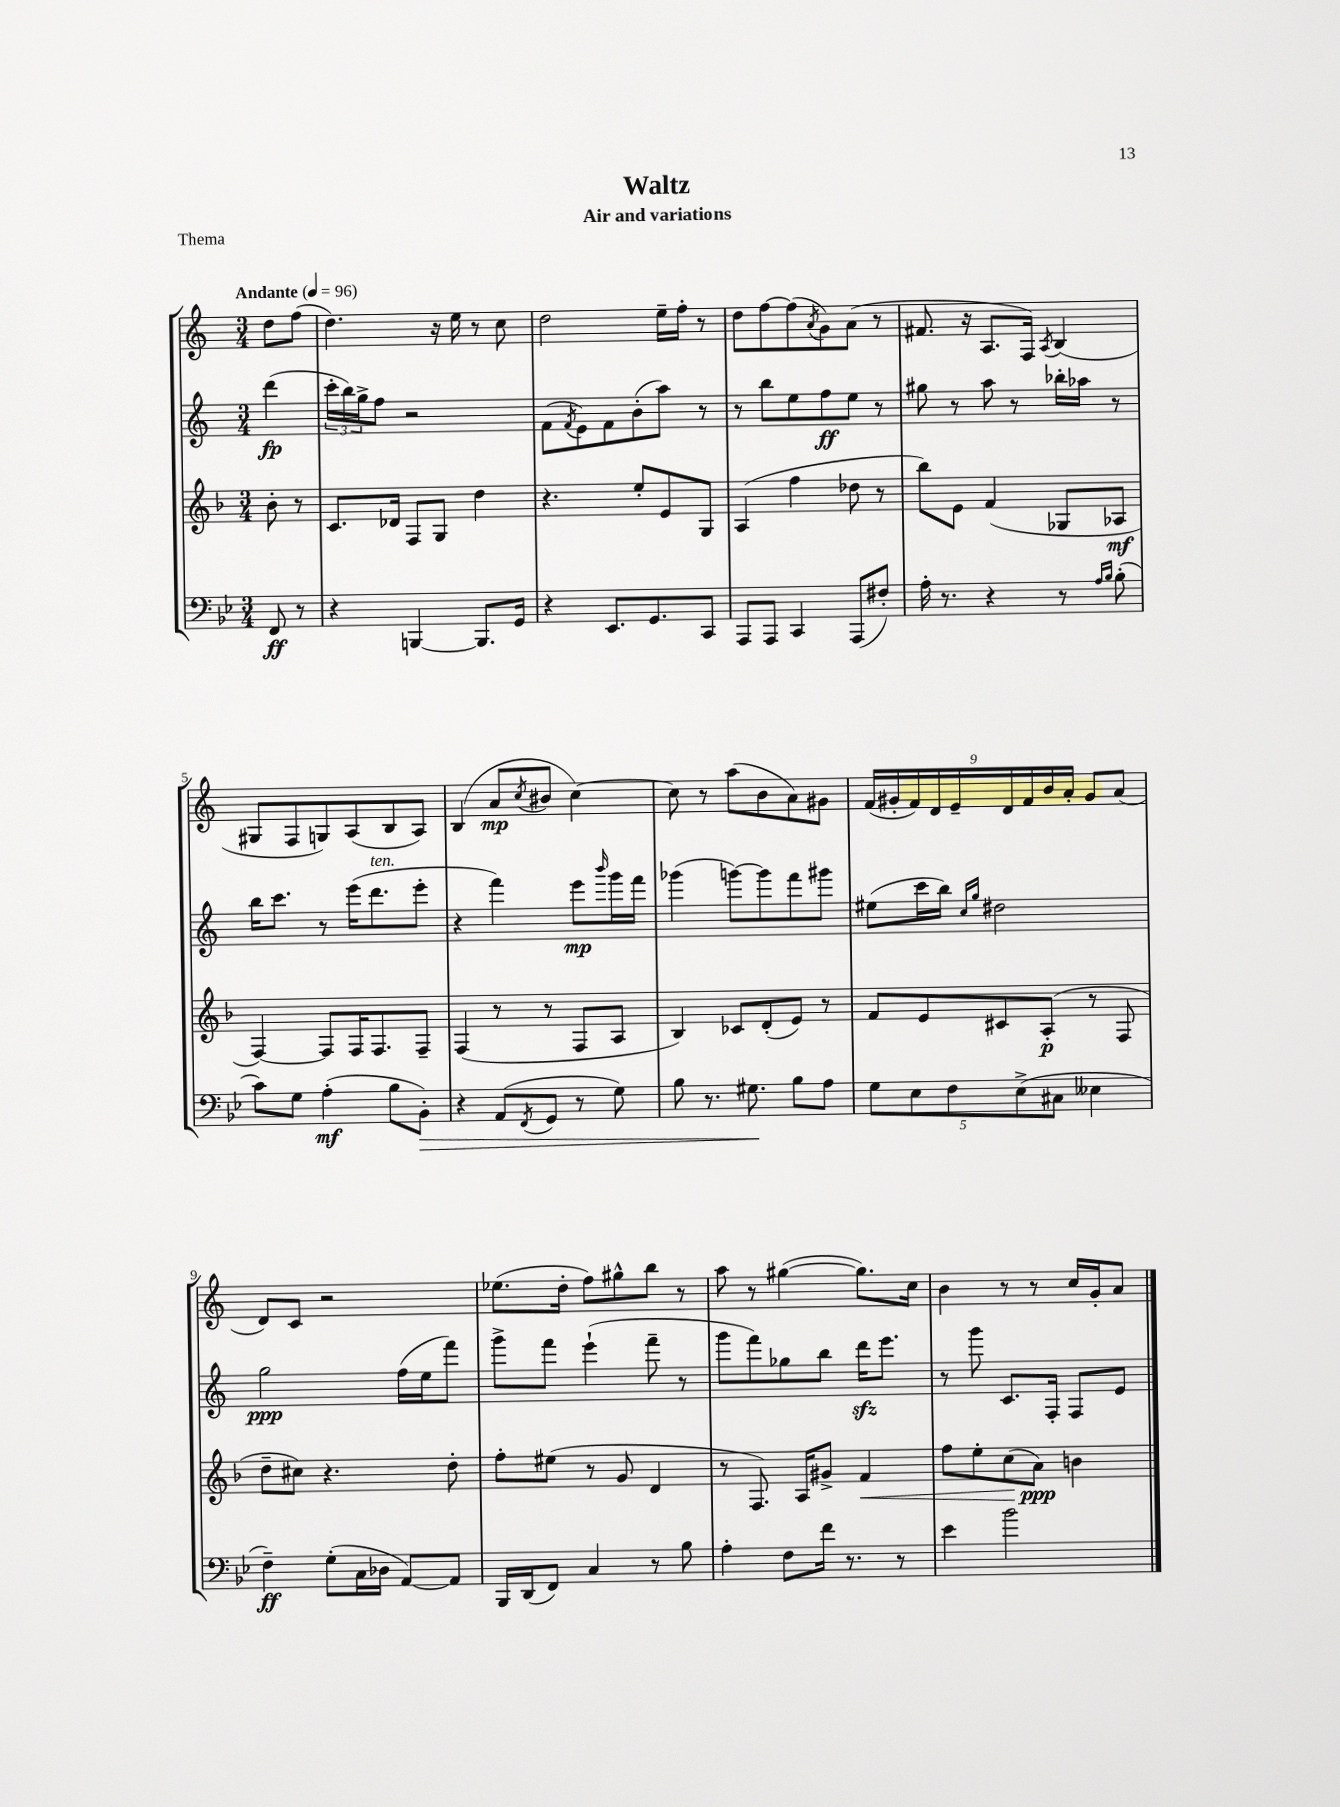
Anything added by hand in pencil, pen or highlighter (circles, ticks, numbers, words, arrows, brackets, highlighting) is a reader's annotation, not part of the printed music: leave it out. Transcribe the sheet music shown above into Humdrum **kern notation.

**kern	**kern	**kern	**kern
*staff4	*staff3	*staff2	*staff1
*clefF4	*clefG2	*clefG2	*clefG2
*k[b-e-]	*k[b-]	*k[]	*k[]
*M3/4	*M3/4	*M3/4	*M3/4
*MM96	*MM96	*MM96	*MM96
8FF	8b-'	(4ddd	8dd
8r	8r	.	(8ff
=	=	=	=
4r	8.c	24ccc'	4.dd)
.	.	24bb)	.
.	.	24gg^	.
.	.	8ff	.
.	16d-	.	.
[4BBB	8F	2r	.
.	8G	.	16r
.	.	.	16ee
8.BBB]	4dd	.	8r
.	.	.	8cc
16GG	.	.	.
=	=	=	=
4r	4.r	(8f	2dd
.	.	8qf	.
.	.	8e)	.
8.EE-	.	8f	.
.	8ee'	(8b'	.
8.GG	.	.	.
.	8e	8aa)	16ee~
.	.	.	16ff'
8CC	8G	8r	8r
=	=	=	=
8AAA	(4A	8r	8dd
8AAA	.	8bb	[8ff
4CC	4ff	8ee	(8ff]
.	.	.	8qa
.	.	8ff	8g)
(8AAA	8dd-	8ee	(8a
8F#')	8r	8r	8r
=	=	=	=
16A'	8bb-)	8gg#	8.f#
8.r	.	.	.
.	8e	8r	.
.	.	.	16r
4r	(4f	8aa	8.A
.	.	8r	.
.	.	.	16F)
.	.	.	8qA
8r	8G-	16bb-'	(4B
.	.	16aa-	.
16qqA	.	.	.
16qqB-	.	.	.
(8B-'	8A-	8r	.
=	=	=	=
8c)	[4F)	16bb	8G#
.	.	8.ccc	.
8G	.	.	8F
(4A'	8F]	8r	8G)
.	16F	(16eee	(8A
.	8.F	8.ddd	.
8B-	.	.	8B
8BB-')	8F~	8eee'	8A)
=	=	=	=
4r	(4F	4r	(4B
(8AA	8r	4fff)	8a
8qFF	.	.	8qcc
8GG	8r	.	8b#
8r	8F	8eee	[4cc)
.	.	16qqbbb	.
8G)	8A	16ggg	.
.	.	16fff	.
=	=	=	=
8B-	4B-)	(4ggg-	8cc]
8.r	.	.	8r
.	8c-	[8ggg)	(8aa
8.G#	.	.	.
.	(8d'	8ggg]	8b
8B-	8e)	8fff	8a)
8A	8r	8ggg#	8g#
=	=	=	=
10G	8f	(8ee#	(18f
.	.	.	18g#'
10E-	.	.	.
.	.	.	18f)
.	8e	16ccc	.
.	.	.	18d
.	.	16bb)	.
10F	.	.	.
.	.	.	18e~
.	.	16qqcc	.
.	.	16qqgg	.
.	8c#	2dd#	.
.	.	.	18d
(10E-^	.	.	.
.	.	.	18f
.	(8A'	.	.
.	.	.	18b
10C#	.	.	.
.	.	.	18a'
4E--	8r	.	8g#
.	8F	.	(8a
=	=	=	=
4F~)	8dd~	2gg	8d)
.	8cc#)	.	8c
(8G'	4.r	.	2r
16C	.	.	.
16D-	.	.	.
[8AA)	.	(16ff	.
.	.	16ee	.
8AA]	8dd'	8fff)	.
=	=	=	=
16BBB-	8ff'	8ggg^	(8.ee-
(16DD	.	.	.
8FF)	(8ee#	8fff	.
.	.	.	16dd'
4C	8r	(4eee`	8ff)
.	8g	.	8gg#^^
8r	4d	8fff~	8bb
8B-	.	8r	8r
=	=	=	=
4A'	8r	8ggg	8aa
.	8.F)	8fff)	8r
8F	.	8gg-	([4gg#
.	16A	.	.
16f	8g#^	8bb	.
8.r	.	.	.
.	4f	16ddd	8.gg#])
.	.	8.eee	.
8r	.	.	.
.	.	.	16cc
=	=	=	=
4e-	8ff	8r	4b
.	8ee'	8ggg	.
2b-	(8cc	8.c	8r
.	8a)	.	8r
.	.	16F'	.
.	4b	8F	16cc
.	.	.	16g'
.	.	8e	8a
==	==	==	==
*-	*-	*-	*-
